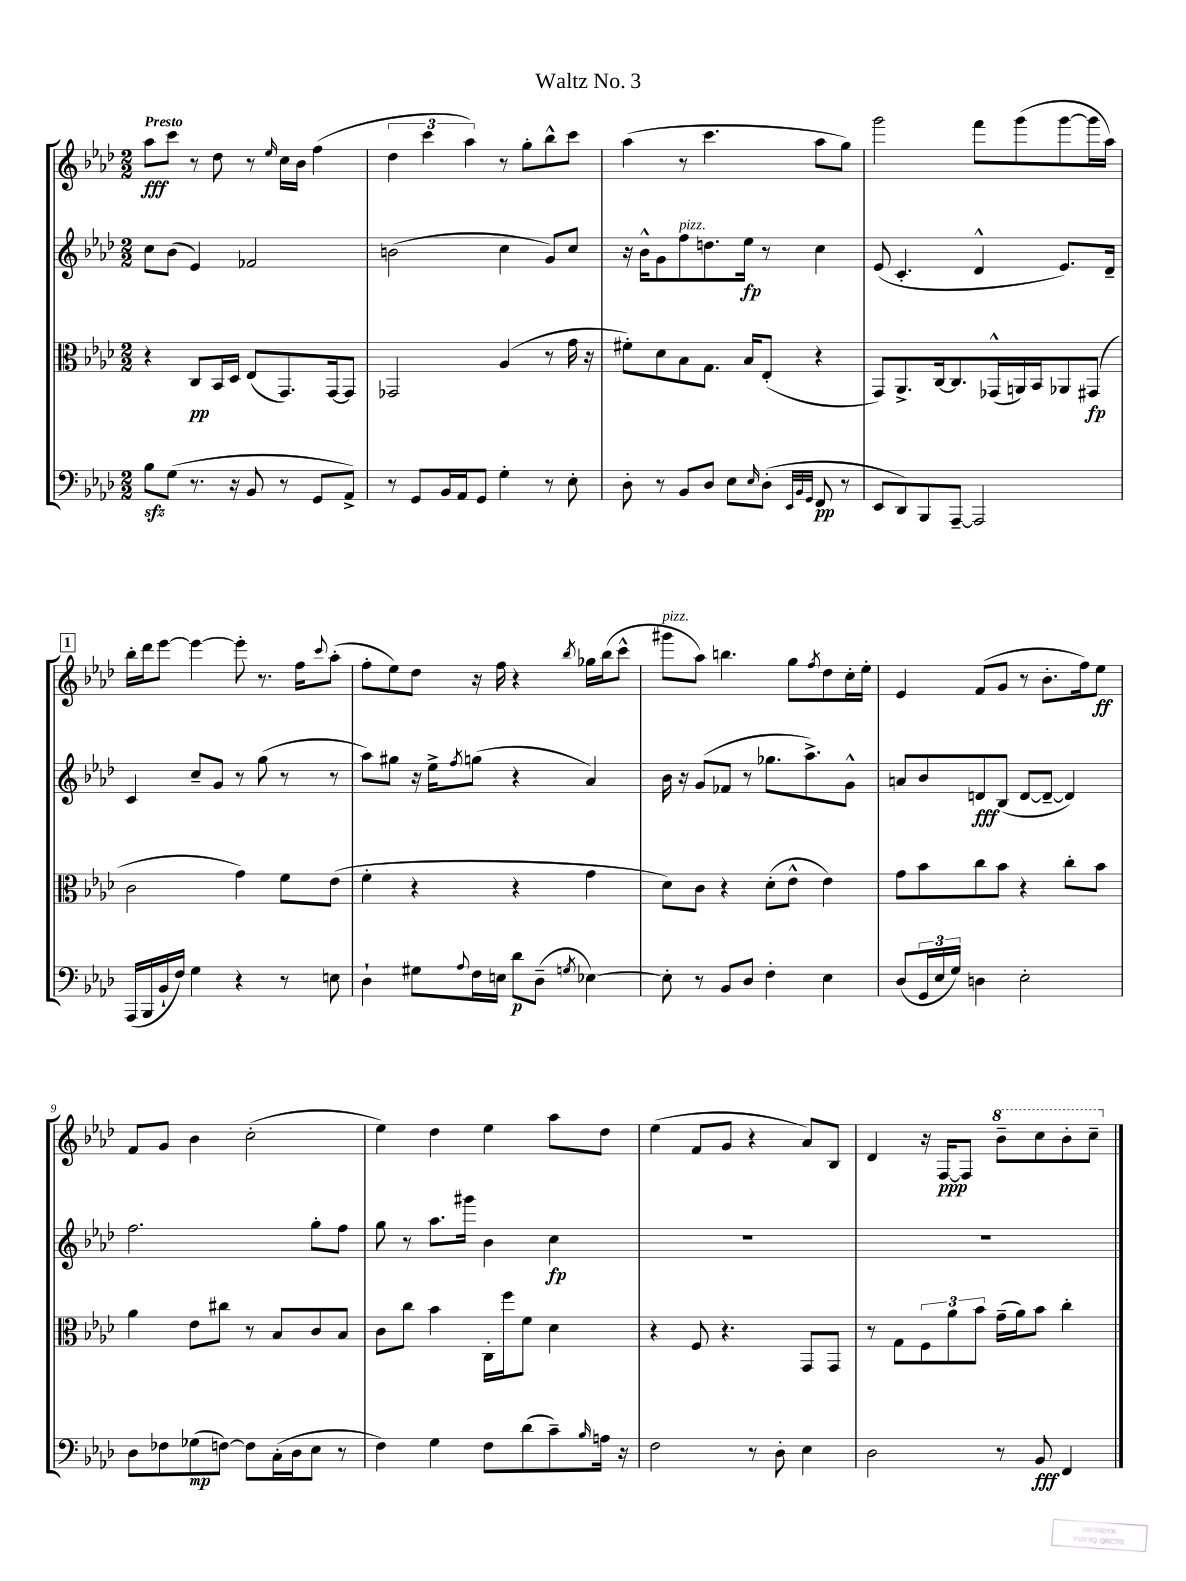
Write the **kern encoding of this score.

**kern	**kern	**kern	**kern
*staff4	*staff3	*staff2	*staff1
*clefF4	*clefC3	*clefG2	*clefG2
*k[b-e-a-d-]	*k[b-e-a-d-]	*k[b-e-a-d-]	*k[b-e-a-d-]
*M2/2	*M2/2	*M2/2	*M2/2
8B-	4r	8cc	8aa-
(8G	.	(8b-	8ccc
8.r	8C	4e-)	8r
.	16BB-	.	8dd-
16r	16D-	.	.
8BB-	(8E-	2f-	8r
.	.	.	16qqee-
8r	8.GG)	.	16cc
.	.	.	16b-
8GG	.	.	(4ff
.	[16GG	.	.
8AA-^)	8GG]	.	.
=	=	=	=
8r	2GG-	(2b	6dd-
8GG	.	.	.
.	.	.	6ccc
16BB-	.	.	.
16AA-	.	.	.
.	.	.	6aa-)
8GG	.	.	.
4G'	(4A-	4cc	8r
.	.	.	8gg'
8r	8r	8g)	8bb-^^
8E-'	16g	8cc	8ccc
.	16r	.	.
=	=	=	=
8D-'	8f#')	16r	(4aa-
.	.	16b-^^	.
8r	8d-	8g	.
8BB-	8B-	8ff	8r
8D-	8.G	8.dd	4.ccc
8E-	.	.	.
.	16B-	16ee-	.
16qqE-	.	.	.
(8D-'	(8E-'	8r	.
32qqEE-	.	.	.
32qqBB-	.	.	.
32qqGG	.	.	.
8FF	4r	4cc	8aa-
8r	.	.	8gg)
=	=	=	=
8EE-	8GG)	(8e-	2ggg
8DD-)	8.AA-^	4.c'	.
8BBB-	.	.	.
.	[16C	.	.
[8AAA-~	8.C]	.	.
2AAA-]	.	4d-^^	8fff
.	(16GG-^^	.	.
.	16AA)	.	(8ggg
.	16BB-	.	.
.	8AA-	8.e-)	[8ggg
.	(8GG#	.	16ggg]
.	.	16d-~	16aa-)
=	=	=	=
(16AAA-	2c	4c	16bb-'
16BBB-	.	.	16ddd-
16BB-`	.	.	[8eee-
16F)	.	.	.
4G	.	8cc~	4eee-_
.	.	8g	.
4r	4g)	8r	8eee-']
.	.	(8gg	8.r
8r	8f	8r	.
.	.	.	16ff
.	.	.	8qqccc
8E	(8e-	8r	(8aa-'
=	=	=	=
4D-`	4f'	8aa-)	8ff'
.	.	8gg#	8ee-)
8G#	4r	16r	8dd-
.	.	16ee-^	.
8qqA-	.	8qff	.
16F	.	(8gg	16r
16E	.	.	16ff
8d-	4r	4r	4r
(8D-~	.	.	.
8qG	.	.	8qbb-
[4E-)	4g	4a-)	16gg-
.	.	.	(16bb-
.	.	.	8ccc^^
=	=	=	=
8E-']	8d-)	16b-	8ggg#
.	.	16r	.
8r	8c	(8g	8aa-)
8BB-	4r	8f-	4.bb
8D-	.	8r	.
4F'	(8d-'	8.gg-	.
.	8e-^^	.	8gg
.	.	8.aa-^)	.
.	.	.	8qff
4E-	4e-)	.	8dd-
.	.	8g^^	16cc'
.	.	.	16ee-'
=	=	=	=
(8D-	8g	8a	4e-
24GG	8b-	8b-	.
24E-	.	.	.
24G)	.	.	.
4D	8cc	8d	(8f
.	8b-	(8B-	8g
2E-'	4r	[8d	8r
.	.	8d~_	8.b-'
.	8cc'	4d])	.
.	.	.	16ff)
.	8b-	.	8ee-
=	=	=	=
8D-	4a-	2.ff	8f
8F-	.	.	8g
(8G-	8e-	.	4b-
[8F)	8cc#	.	.
8F]	8r	.	(2cc'
(16C'	8B-	.	.
16D-	.	.	.
8E-	8c	8gg'	.
8r	8B-	8ff	.
=	=	=	=
4F)	8c	8gg	4ee-)
.	8cc	8r	.
4G	4b-	8.aa-	4dd-
.	.	16ggg#	.
8F	16C'	4b-	4ee-
.	16ff	.	.
(8d-	8f	.	.
8c~)	4d-	4cc	8aa-
16qqB-	.	.	.
16A	.	.	8dd-
16r	.	.	.
=	=	=	=
2F	4r	1r	(4ee-
.	8F	.	8f
.	4.r	.	8g
8r	.	.	4r
8D-'	.	.	.
4E-	8GG	.	8a-)
.	8GG	.	8B-
=	=	=	=
2D-	8r	1r	4d-
.	8G	.	.
.	12F	.	16r
.	.	.	[16F
.	12a-	.	.
.	.	.	8F]
.	12b-	.	.
8r	(16g~	.	8bb-~
.	16a-)	.	.
8BB-	8b-	.	8ccc
4FF	4cc'	.	8bb-'
.	.	.	8ccc~
==	==	==	==
*-	*-	*-	*-
